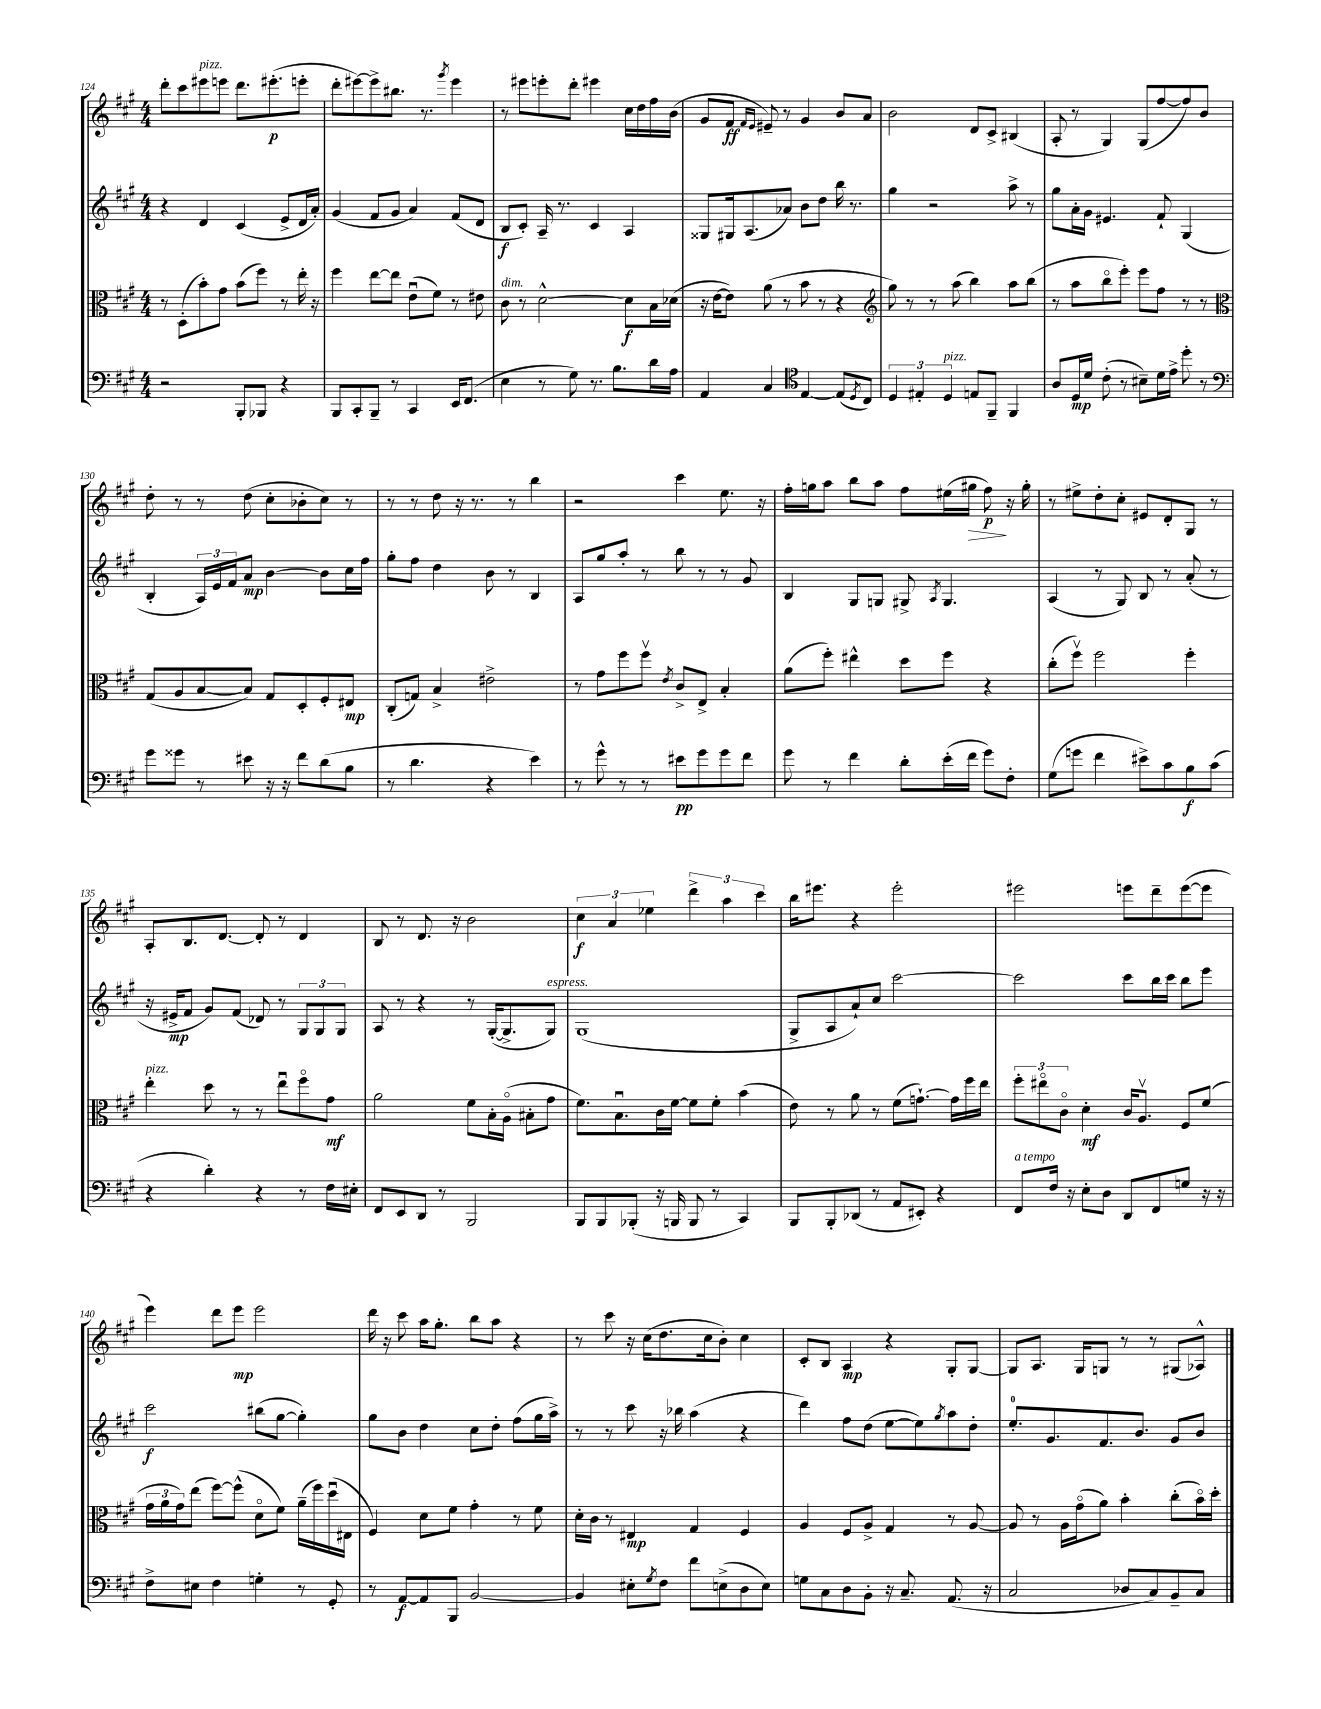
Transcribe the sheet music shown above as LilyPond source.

<<
\new StaffGroup <<
\new Staff = "s0" {
    \clef treble \key a \major \numericTimeSignature \time 4/4
    d'''8-. cis'''8 eis'''8^\markup { \italic "pizz." } e'''8 d'''8. eis'''8.-.\p( e'''8-. |
    d'''8-. eis'''8~) eis'''8-> bis''8. r8. \acciaccatura { gis'''8 } eis'''4 |
    r8 eis'''8 e'''8-. d'''8-. eis'''4 cis''16 d''16 fis''16 b'16( |
    gis'8 fis'8\ff \grace { fis'16 e'16 } eis'8--) r8 gis'4 b'8 a'8 |
    b'2 d'8 cis'8-> bis4( |
    a8-. r8 gis4) gis8( fis''8~ fis''8) b'8 |
    d''8-. r8 r8 d''8( cis''8-. bes'8-. cis''8) r8 |
    r8 r8 d''8 r16 r8. r8 b''4 |
    r2 cis'''4 e''8. r16 |
    fis''16-. g''16 a''8 b''8 a''8 fis''8 eis''16( gis''16\> fis''8\p\!) r16 gis''16-. |
    r8 eis''8-> d''8-. cis''8-. eis'8 d'8-. gis8 r8 |
    a8-. b8. d'8.~ d'8-. r8 d'4 |
    b8 r8 d'8. r16 b'2 |
    \tuplet 3/2 { cis''4\f a'4 ees''4 } \tuplet 3/2 { d'''4-> a''4 cis'''4 } |
    b''16 eis'''8. r4 eis'''2-. |
    eis'''2 e'''8 d'''8-- e'''8~( e'''8 |
    e'''4) d'''8 e'''8\mp e'''2 |
    d'''16 r16 cis'''8 a''16 gis''8.-. b''8 a''8 r4 |
    r8 cis'''8 r16 cis''16( d''8. cis''16 b'8-.) cis''4 |
    cis'8-. b8 a4\mp r4 gis8-. gis8~ |
    gis8 a8. gis16 g8 r8 r8 gis8( aes8-^) \bar "|." |
}
\new Staff = "s1" {
    \clef treble \key a \major \numericTimeSignature \time 4/4
    r4 d'4 cis'4( e'8-> d'16 a'16-.) |
    gis'4( fis'8 gis'8 a'4) fis'8( d'8 |
    b8\f cis'8-.) a16-- r8. cis'4 a4 |
    gisis8 gis16 a8.( aes'8) b'8 d''8 b''16 r8. |
    gis''4 r2 a''8-> r8 |
    gis''8 a'16-. gis'16 eis'4. fis'8-! gis4( |
    b4-. \tuplet 3/2 { a16) e'16 fis'16 } a'8\mp b'4~ b'8 cis''16 fis''16 |
    gis''8-. fis''8 d''4 b'8 r8 b4 |
    a8 gis''8 a''8-. r8 b''8 r8 r8 gis'8 |
    b4 gis8 g8 gis8-> \acciaccatura { a8 } gis4. |
    a4( r8 gis8) b8 r8 a'8-.( r8 |
    r16 eis'16->\mp fis'8 gis'8) fis'8( des'8) r8 \tuplet 3/2 { gis8 gis8 gis8 } |
    a8 r8 r4 r8 gis16~-.( gis8.-> gis8^\markup { \italic "espress." }) |
    gis1( |
    gis8-> a8 a'8-!) cis''8 cis'''2~ |
    cis'''2 cis'''8 b''16 cis'''16 b''8 e'''8 |
    cis'''2\f bis''8( gis''8~ gis''4-.) |
    gis''8 b'8 d''4 cis''8 d''8-. fis''8( gis''16 a''16->) |
    r8 r8 cis'''8 r16 bes''16 a''4( r4 |
    d'''4) fis''8 d''8( e''8~ e''8) \acciaccatura { gis''8 } a''8 d''8-. |
    e''8.-0-. gis'8. fis'8. b'8. gis'8 b'8 \bar "|." |
}
\new Staff = "s2" {
    \clef alto \key a \major \numericTimeSignature \time 4/4
    r8 d8-.( b'8-.) gis'8 b'8( fis''8) r8 e''16-. r16 |
    fis''4 e''8~ e''8 e'8\downbow( fis'8) r8 eis'8 |
    cis'8^\markup { \italic "dim." } r8 d'2~-^ d'8\f b16 des'16( |
    r16 e'16~ e'8) a'8( r8 b'8 r8 r4 |
    \clef treble gis''8) r8 r8 a''8( b''4) a''8 b''8( |
    r8 a''8 b''8\flageolet e'''8-.) e'''8 fis''8 r8 r8 |
    \clef alto gis8( a8 b8~ b8) gis8 d8-. fis8-. eis8\mp |
    cis8-.( g8) b4-> eis'2-> |
    r8 gis'8 fis''8 fis''8\upbow \acciaccatura { e'8 } cis'8-> e8-> b4-. |
    a'8( fis''8-.) eis''4-^ d''8 fis''8 r4 |
    cis''8-.( fis''8\upbow) fis''2 fis''4-. |
    e''4-.^\markup { \italic "pizz." } d''8 r8 r8 e''8\downbow fis''8\flageolet gis'8\mf |
    a'2 fis'8 b16-. a16\flageolet( bis8-. gis'8 |
    fis'8.) b8.\downbow cis'16 fis'16~ fis'8 fis'8-. b'4( |
    e'8) r8 a'8 r8 fis'8( g'8.~-!) g'16 fis''16 e''16 |
    \tuplet 3/2 { fis''8-. eis''8\flageolet cis'8\flageolet } d'4-.\mf cis'16 a8.\upbow fis8 fis'8( |
    \tuplet 3/2 { gis'16 a'16 gis'16) } e''8( fis''8~) fis''8-^( d'8\flageolet fis'8) a'16--( fis''16) d''16\downbow( eis16 |
    fis4) d'8 fis'8 gis'4-. r8 fis'8 |
    d'16-. cis'16 r8 eis4\mp gis4 fis4 |
    a4 fis8 a8-> gis4 r8 a8~ |
    a8 r8 a16 gis'16\flageolet( a'8) b'4-. cis''8-.( b'16\flageolet) d''16-. \bar "|." |
}
\new Staff = "s3" {
    \clef bass \key a \major \numericTimeSignature \time 4/4
    r2 b,,8-. bes,,8 r4 |
    b,,8 cis,8-. b,,8-- r8 cis,4 e,16 fis,8.( |
    e4 r8 gis8) r8. b8. d'16 a16 |
    a,4 cis4 \clef tenor e4~ e8( \acciaccatura { d8 } cis8) |
    \tuplet 3/2 { d4 eis4-. d4^\markup { \italic "pizz." } } e8 fis,8-- fis,4 |
    a8 d16\mp d'16 cis'8-.( r8 bis8--) d'16 e'16-> d''8-. r8 |
    \clef bass gis'8 gisis'8 r8 eis'8 r16 r16 fis'8 d'8( b8 |
    r8 d'4. r4 e'4) |
    r8 gis'8-^ r8 r8 eis'8\pp gis'8 gis'8 fis'8 |
    gis'8 r8 fis'4 d'8-. e'16-.( fis'16 gis'8) fis8-. |
    gis8( g'8 fis'4 eis'8->) cis'8 b8\f cis'8( |
    r4 d'4-.) r4 r8 fis16 eis16-. |
    fis,8 e,8 d,8 r8 b,,2 |
    b,,8 b,,8 bes,,8-.( r16 b,,16 b,,8 r8 cis,4) |
    b,,8 b,,8-. des,8( r8 a,8 eis,8-.) r4 |
    fis,8^\markup { \italic "a tempo" } fis16 r16 e8-. d8 d,8 fis,8 g8 r16 r16 |
    fis8-> eis8 fis4 g4-. r8 gis,8-. |
    r8 a,8~\f a,8 b,,8 b,2~ |
    b,4 eis8-. \acciaccatura { gis8 } fis8 fis'8 e8->( d8 e8) |
    g8 cis8 d8 b,8-. r16 cis8.-- a,8.( r16 |
    cis2 des8 cis8) b,8-- cis8 \bar "|." |
}
>>
>>
\layout { \context { \Score currentBarNumber = #124 } }
